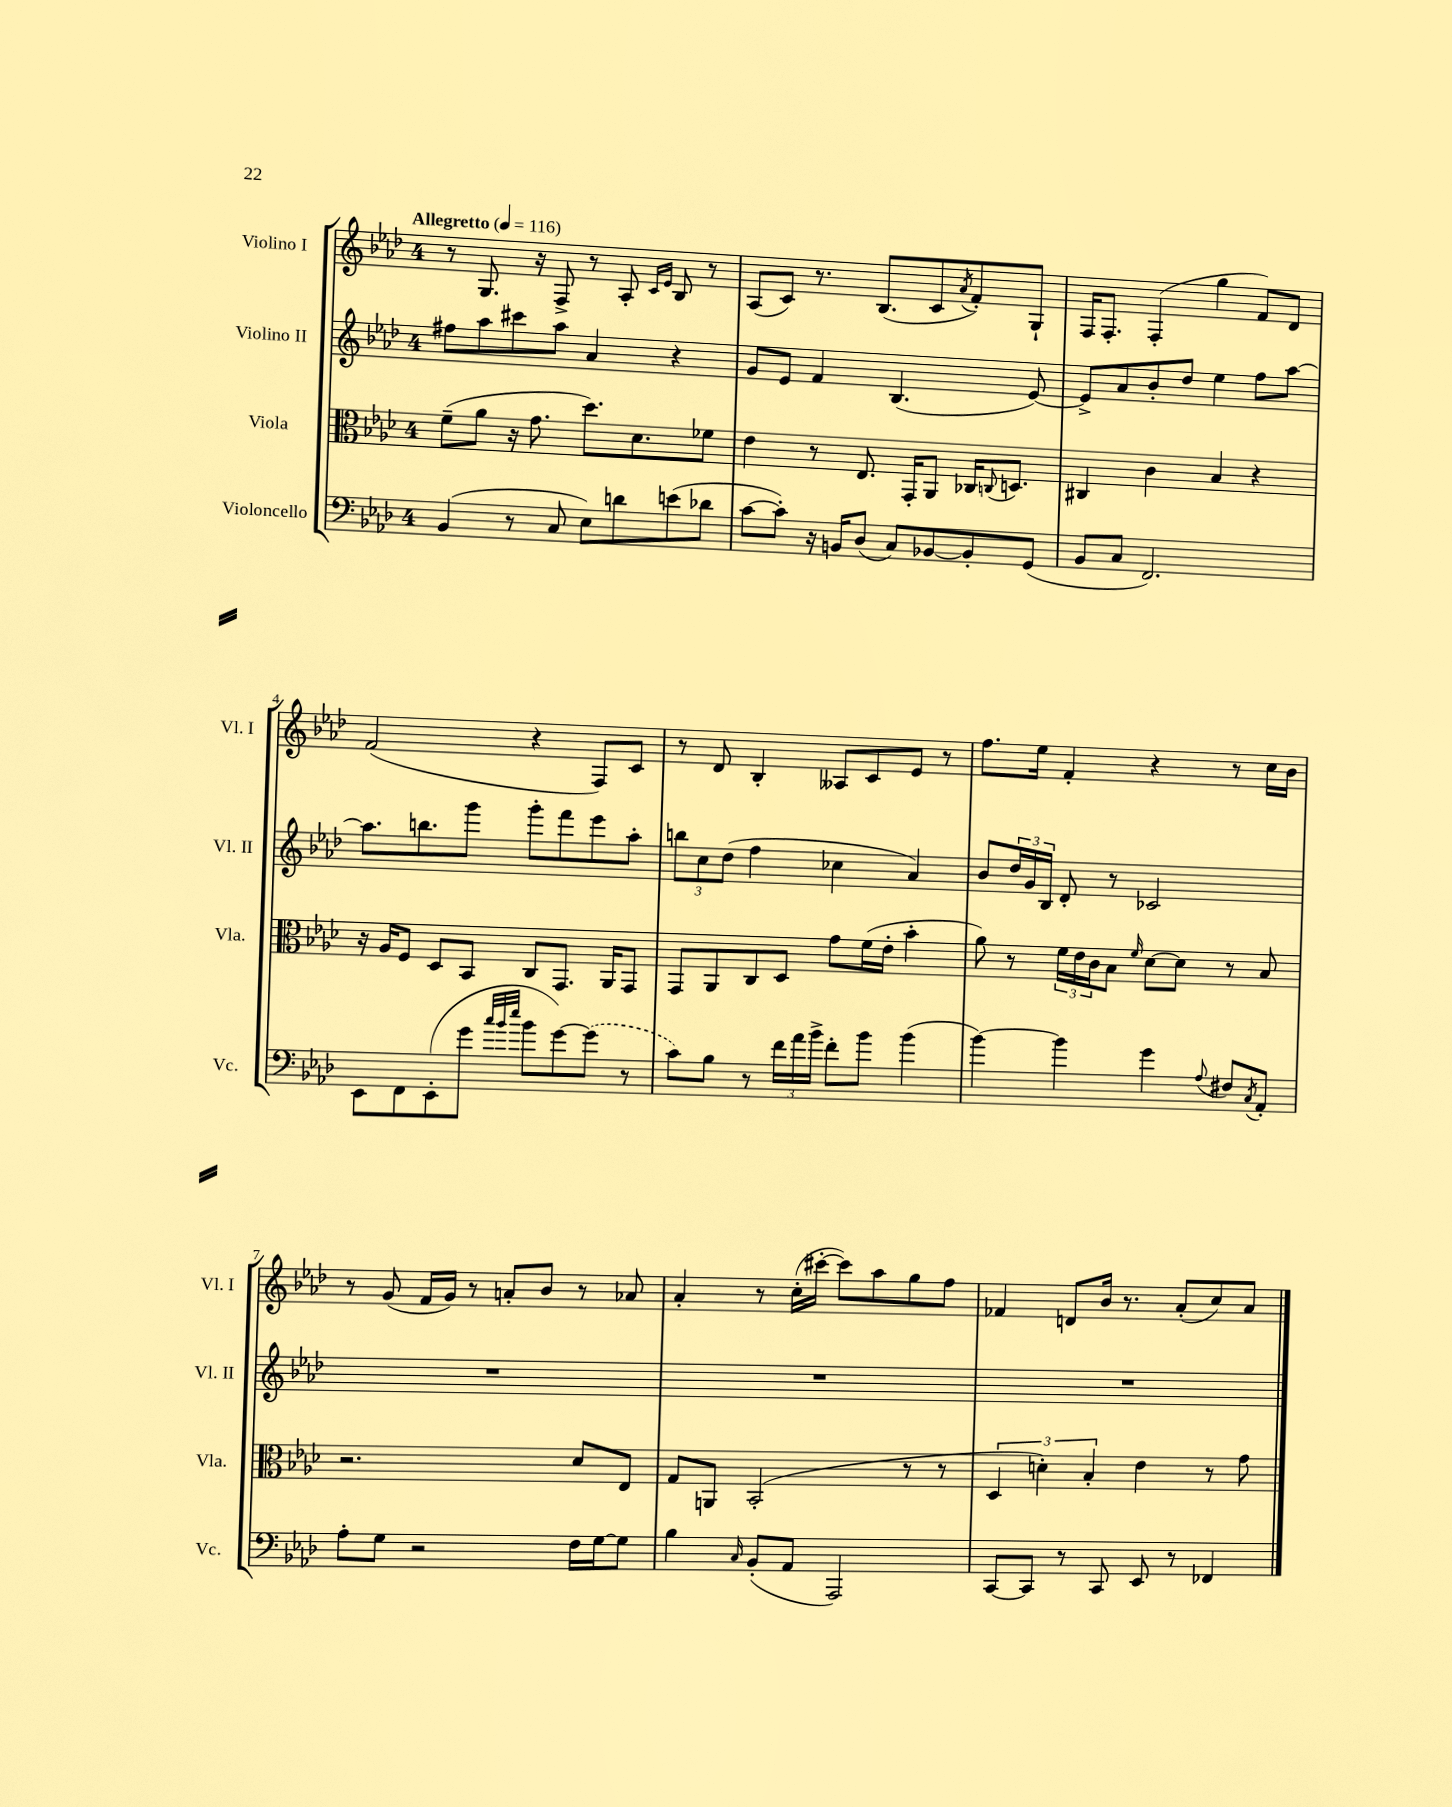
<<
\new StaffGroup <<
\new Staff = "s0" \with { instrumentName = "Violino I" shortInstrumentName = "Vl. I" } {
    \clef treble \key aes \major \once \override Staff.TimeSignature.style = #'single-digit \time 4/4 \tempo "Allegretto" 4 = 116
    r8 g8. r16 f8-> r8 aes8-. \grace { c'16 ees'16 } bes8 r8 |
    aes8( c'8) r8. bes8.( c'8 \acciaccatura { aes'8 } f'8-.) g8-! |
    f16 f8.-. f4-.( g''4 f'8) des'8 |
    f'2( r4 f8) c'8 |
    r8 des'8 bes4-. aeses8 c'8 ees'8 r8 |
    f''8. ees''16 f'4-. r4 r8 c''16 bes'16 |
    r8 g'8( f'16 g'16) r8 a'8-. bes'8 r8 aes'8 |
    aes'4-. r8 c''16-.( cis'''16~-. cis'''8) aes''8 g''8 f''8 |
    fes'4 d'8 bes'16 r8. aes'8-.( c''8) aes'8 \bar "|." |
}
\new Staff = "s1" \with { instrumentName = "Violino II" shortInstrumentName = "Vl. II" } {
    \clef treble \key aes \major \once \override Staff.TimeSignature.style = #'single-digit \time 4/4
    fis''8 aes''8 cis'''8 aes''8 aes'4 r4 |
    g'8 ees'8 f'4 bes4.( ees'8~) |
    ees'8-> aes'8 bes'8-. des''8 ees''4 f''8 aes''8~ |
    aes''8. b''8. g'''8 g'''8-. f'''8 ees'''8 aes''8-. |
    \tuplet 3/2 { b''8 c''8 des''8( } f''4 ces''4 aes'4) |
    bes'8 \tuplet 3/2 { des''16 g'16 bes16 } des'8-. r8 ces'2 |
    R1 |
    R1 |
    R1 \bar "|." |
}
\new Staff = "s2" \with { instrumentName = "Viola" shortInstrumentName = "Vla." } {
    \clef alto \key aes \major \once \override Staff.TimeSignature.style = #'single-digit \time 4/4
    f'8--( aes'8 r16 g'8. des''8.) des'8. fes'8 |
    ees'4 r8 ees8. g,16-. aes,8 ces16 \appoggiatura { c8 } d8. |
    cis4 c'4 bes4 r4 |
    r16 aes16 f8 des8 bes,8 c8 g,8. aes,16 g,8 |
    g,8 aes,8 c8 des8 g'8 f'16( ees'16-. bes'4-. |
    aes'8) r8 \tuplet 3/2 { f'16 ees'16 c'16 } bes8 \grace { f'16 } des'8~ des'8 r8 bes8 |
    r2. des'8 ees8 |
    g8 a,8 bes,2-.( r8 r8 |
    \tuplet 3/2 { des4 d'4-.) bes4-. } ees'4 r8 g'8 \bar "|." |
}
\new Staff = "s3" \with { instrumentName = "Violoncello" shortInstrumentName = "Vc." } {
    \clef bass \key aes \major \once \override Staff.TimeSignature.style = #'single-digit \time 4/4
    bes,4( r8 c8 ees8) d'8 e'8( des'8 |
    c'8~ c'8-.) r16 b,16 des8( c8) bes,8~ bes,8-. g,8( |
    bes,8 c8 f,2.) |
    ees,8 f,8 ees,8-.( g'8 \grace { c''32 bes'32 ees''32 } bes'8 g'8~) \once \slurDashed g'8( r8 |
    c'8) bes8 r8 \tuplet 3/2 { f'16 aes'16 bes'16-> } f'8-. bes'8 bes'4( |
    bes'4~) bes'4 g'4 \appoggiatura { aes8 } fis8 \acciaccatura { c8 } aes,8-. |
    aes8-. g8 r2 f16 g16~ g8 |
    bes4 \grace { c16 } bes,8-.( aes,8 aes,,2) |
    c,8~ c,8 r8 c,8 ees,8 r8 fes,4 \bar "|." |
}
>>
>>
